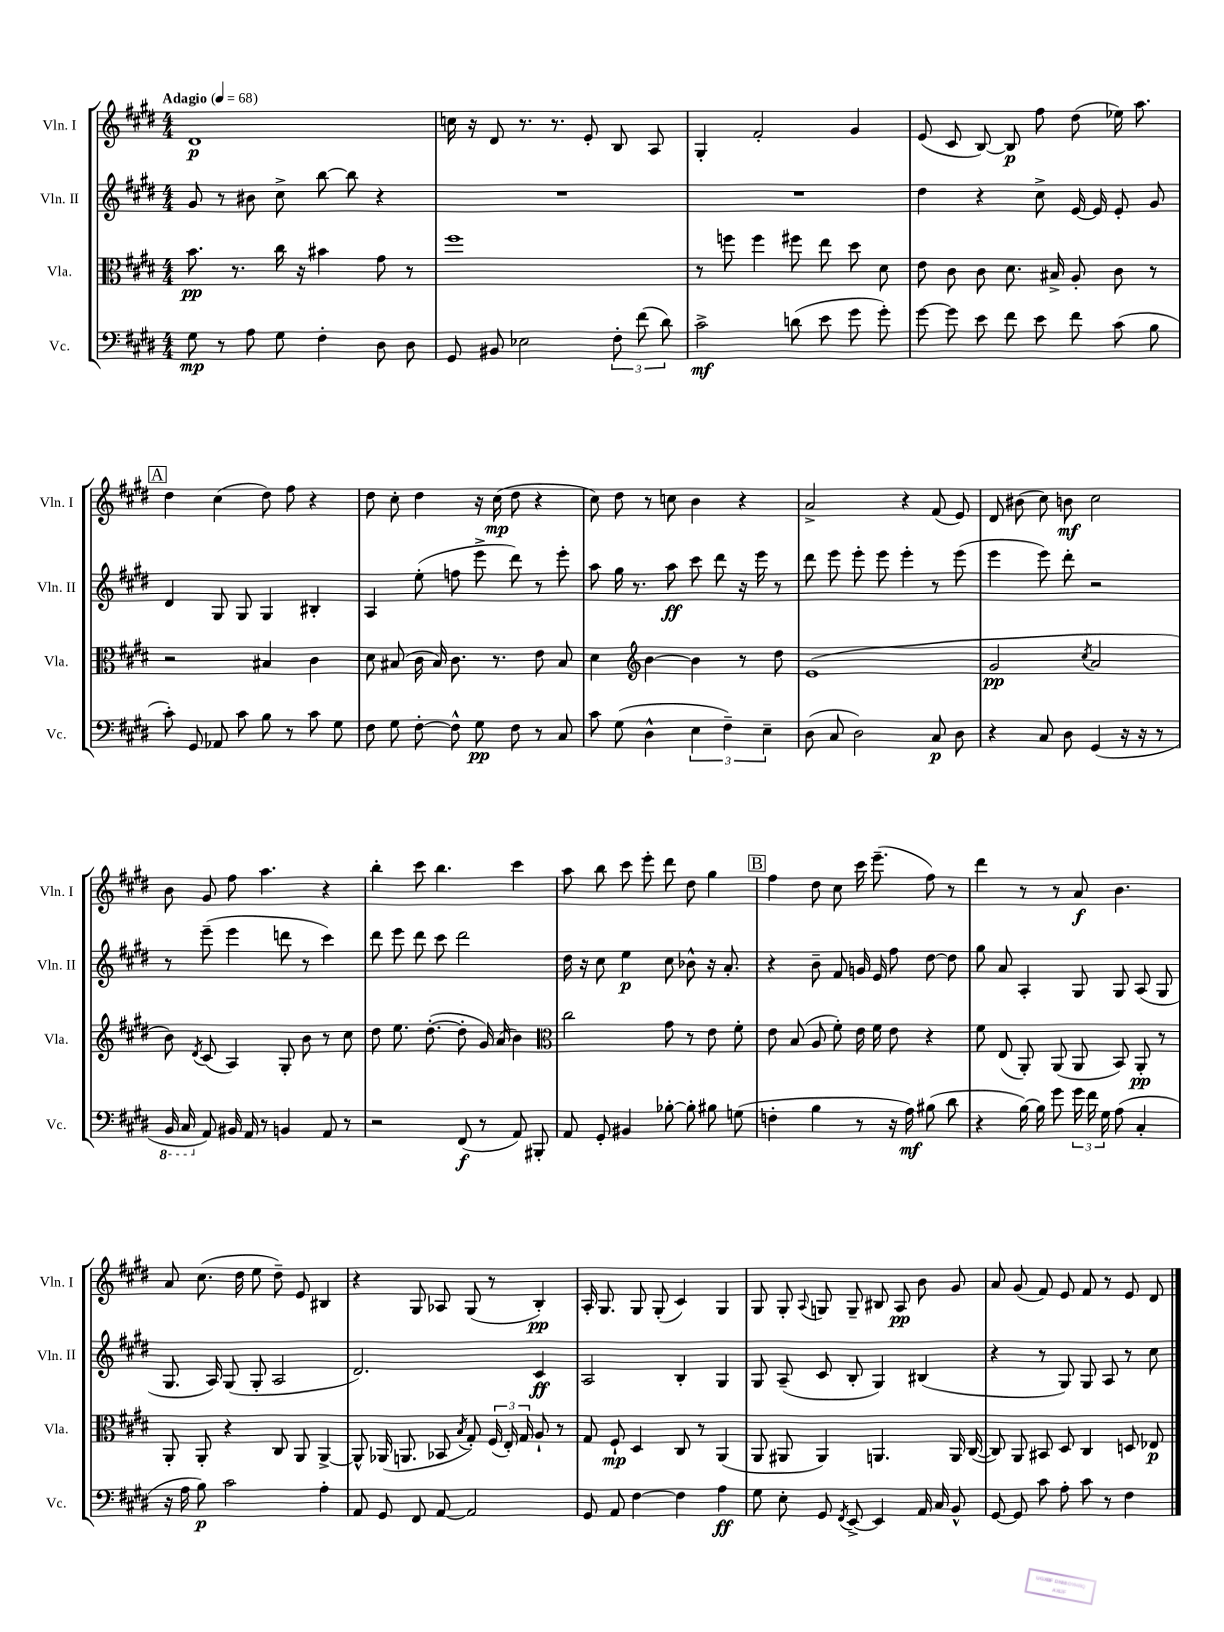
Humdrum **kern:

**kern	**dynam	**kern	**dynam	**kern	**dynam	**kern	**dynam
*part4	*part4	*part3	*part3	*part2	*part2	*part1	*part1
*staff4	*staff4	*staff3	*staff3	*staff2	*staff2	*staff1	*staff1
*I"Vc.	*	*I"Vla.	*	*I"Vln. II	*	*I"Vln. I	*
*I'Vc.	*	*I'Vla.	*	*I'Vln. II	*	*I'Vln. I	*
*clefF4	*	*clefC3	*	*clefG2	*	*clefG2	*
*k[f#c#g#d#]	*	*k[f#c#g#d#]	*	*k[f#c#g#d#]	*	*k[f#c#g#d#]	*
*M4/4	*	*M4/4	*	*M4/4	*	*M4/4	*
*MM68	*	*MM68	*	*MM68	*	*MM68	*
=1	=1	=1	=1	=1	=1	=1	=1
!	!	!	!	!	!	!LO:TX:a:B:t=Adagio	!
8G#\	mp	8.b\	pp	8g#/	.	1d#	p
8r	.	.	.	8r	.	.	.
.	.	8.r	.	.	.	.	.
8A\	.	.	.	8b#X\	.	.	.
8G#\	.	16cc#\	.	8cc#^\	.	.	.
.	.	16r	.	.	.	.	.
4F#'\	.	4b#X\	.	[8bb\	.	.	.
.	.	.	.	8bb\]	.	.	.
8D#\	.	8g#\	.	4r	.	.	.
8D#\	.	8r	.	.	.	.	.
=2	=2	=2	=2	=2	=2	=2	=2
8GG#/	.	1ff#	.	1r	.	16ccn\	.
.	.	.	.	.	.	16r	.
8BB#X/	.	.	.	.	.	8d#/	.
2E-X\	.	.	.	.	.	8.r	.
.	.	.	.	.	.	8.r	.
.	.	.	.	.	.	8e'/	.
12F#'\	.	.	.	.	.	8B/	.
(12f#\	.	.	.	.	.	.	.
.	.	.	.	.	.	8A/	.
12d#\)	.	.	.	.	.	.	.
=3	=3	=3	=3	=3	=3	=3	=3
2c#^\	mf	8r	.	1r	.	4G#'/	.
.	.	8ffn\	.	.	.	.	.
.	.	4ff\	.	.	.	2f#'/	.
(8dn\	.	8ff#X\	.	.	.	.	.
8e\	.	8ee\	.	.	.	.	.
8g#\	.	8dd#\	.	.	.	4g#/	.
8g#'\)	.	8d#\	.	.	.	.	.
=4	=4	=4	=4	=4	=4	=4	=4
[8g#\	.	8e\	.	4dd#\	.	(8e/	.
8g#\]	.	8c#\	.	.	.	8c#/	.
8e\	.	8c#\	.	4r	.	[8B/)	.
8f#\	.	8.d#\	.	.	.	8B/]	p
8e\	.	.	.	8cc#^\	.	8ff#\	.
.	.	16B#X^/	.	.	.	.	.
8f#\	.	8A'/	.	[16e/	.	(8dd#\	.
.	.	.	.	16e/]	.	.	.
(8c#\	.	8c#\	.	8e'/	.	16ee-X\)	.
.	.	.	.	.	.	8.aa\	.
8B\	.	8r	.	8g#/	.	.	.
!!LO:LB:g=z
!!LO:REH:place=s1:t=A
=5	=5	=5	=5	=5	=5	=5	=5
8c#'\)	.	2r	.	4d#/	.	4dd#\	.
8GG#/	.	.	.	.	.	.	.
8AA-X/	.	.	.	8G#/	.	(4cc#\	.
8c#\	.	.	.	8G#/	.	.	.
8B\	.	4B#X/	.	4G#/	.	8dd#\)	.
8r	.	.	.	.	.	8ff#\	.
8c#\	.	4c#\	.	4B#X'/	.	4r	.
8G#\	.	.	.	.	.	.	.
=6	=6	=6	=6	=6	=6	=6	=6
8F#\	.	8d#\	.	4A/	.	8dd#\	.
8G#\	.	(8B#X/	.	.	.	8cc#'\	.
[8F#'\	.	16c#\	.	(8ee'\	.	4dd#\	.
.	.	16B#/)	.	.	.	.	.
8F#^^\]	.	8.c#\	.	8ffn\	.	.	.
8G#\	pp	.	.	8eee^\	.	16r	.
.	.	8.r	.	.	.	(16cc#\	mp
8F#\	.	.	.	8ddd#\)	.	8dd#\	.
8r	.	8e\	.	8r	.	4r	.
8C#/	.	8B#/	.	8eee'\	.	.	.
=7	=7	=7	=7	=7	=7	=7	=7
8c#\	.	4d#\	.	8aa\	.	8cc#\)	.
(8G#\	.	.	.	16gg#\	.	8dd#\	.
.	.	.	.	8.r	.	.	.
*	*	*clefG2	*	*	*	*	*
4D#^^\	.	[4b\	.	.	.	8r	.
.	.	.	.	8aa\	ff	8ccn\	.
6E\	.	4b\]	.	8ccc#\	.	4b\	.
.	.	.	.	8ddd#\	.	.	.
6F#~\)	.	.	.	.	.	.	.
.	.	8r	.	16r	.	4r	.
.	.	.	.	16eee\	.	.	.
6E~\	.	.	.	.	.	.	.
.	.	8dd#\	.	8r	.	.	.
=8	=8	=8	=8	=8	=8	=8	=8
(8D#\	.	(1e	.	8ddd#\	.	2a^/	.
8C#/	.	.	.	8eee\	.	.	.
2D#\)	.	.	.	8eee'\	.	.	.
.	.	.	.	8eee\	.	.	.
.	.	.	.	4eee'\	.	4r	.
8C#/	p	.	.	8r	.	(8f#/	.
8D#\	.	.	.	(8eee\	.	8e/)	.
=9	=9	=9	=9	=9	=9	=9	=9
4r	.	2g#/	pp	4eee\	.	8d#/	.
.	.	.	.	.	.	(8b#X\	.
8C#/	.	.	.	8eee\)	.	8cc#\)	.
8D#\	.	.	.	8ddd#'\	.	8bn\	mf
.	.	8qcc#/	.	.	.	.	.
(4GG#/	.	2a/	.	2r	.	2cc#\	.
16r	.	.	.	.	.	.	.
16r	.	.	.	.	.	.	.
8r	.	.	.	.	.	.	.
!!LO:LB:g=z
=10	=10	=10	=10	=10	=10	=10	=10
*8ba	*	*	*	*	*	*	*
16BBB/	.	8b\)	.	8r	.	8b\	.
16CC#/	.	.	.	.	.	.	.
.	.	8qd#/	.	.	.	.	.
*X8ba	*	*	*	*	*	*	*
8AA/)	.	(8c#/	.	(8eee~\	.	8g#/	.
16BB#X/	.	4A/)	.	4eee\	.	8ff#\	.
16AA/	.	.	.	.	.	.	.
8r	.	.	.	.	.	4.aa\	.
4BBn/	.	8G#'/	.	8dddn\	.	.	.
.	.	8b\	.	8r	.	.	.
8AA/	.	8r	.	4ccc#\)	.	4r	.
8r	.	8cc#\	.	.	.	.	.
=11	=11	=11	=11	=11	=11	=11	=11
2r	.	8dd#\	.	8ddd#\	.	4bb'\	.
.	.	8.ee\	.	8eee\	.	.	.
.	.	.	.	8ddd#\	.	8ccc#\	.
.	.	([8.dd#'\	.	.	.	.	.
.	.	.	.	8ccc#\	.	4.bb\	.
(8FF#/	f	8dd#'\]	.	2ddd#\	.	.	.
8r	.	16g#/)	.	.	.	.	.
.	.	(16a/	.	.	.	.	.
8AA/)	.	4b\)	.	.	.	4ccc#\	.
8BBB#X'/	.	.	.	.	.	.	.
=12	=12	=12	=12	=12	=12	=12	=12
*	*	*clefC3	*	*	*	*	*
8AA/	.	2cc#\	.	16dd#\	.	8aa\	.
.	.	.	.	16r	.	.	.
8GG#'/	.	.	.	8cc#\	.	8bb\	.
4BB#X/	.	.	.	4ee\	p	8ccc#\	.
.	.	.	.	.	.	8eee'\	.
[8B-X'\	.	8g#\	.	8cc#\	.	8ddd#\	.
8B-'\]	.	8r	.	8b-X^^\	.	8dd#\	.
8B#X\	.	8e\	.	16r	.	4gg#\	.
.	.	.	.	8.a'/	.	.	.
(8Gn\	.	8f#'\	.	.	.	.	.
!!LO:REH:place=s1:t=B
=13	=13	=13	=13	=13	=13	=13	=13
4Fn'\	.	8e\	.	4r	.	4ff#\	.
.	.	(8B/	.	.	.	.	.
4B\	.	8A/	.	8b~\	.	8dd#\	.
.	.	8f#'\)	.	8f#/	.	8cc#\	.
8r	.	16e\	.	16gn/	.	16ccc#\	.
.	.	16f#\	.	16e/	.	(8.eee~\	.
16r	.	8e\	.	8ff#\	.	.	.
16A\)	mf	.	.	.	.	.	.
(8B#X\	.	4r	.	[8dd#\	.	8ff#\)	.
8d#\	.	.	.	8dd#\]	.	8r	.
=14	=14	=14	=14	=14	=14	=14	=14
4r	.	8f#\	.	8gg#\	.	4ddd#\	.
.	.	(8E/	.	8a/	.	.	.
[16B\)	.	8AA'/)	.	4A'/	.	8r	.
16B\]	.	.	.	.	.	.	.
8g#\	.	(8AA/	.	.	.	8r	.
24g#\	.	8AA/	.	8G#/	.	8a/	f
24f#\	.	.	.	.	.	.	.
24G#\	.	.	.	.	.	.	.
(8A\	.	8BB/)	.	8G#/	.	4.b\	.
4C#'/	.	8AA'/	pp	(8A/	.	.	.
.	.	8r	.	8G#/	.	.	.
!!LO:LB:g=z
=15	=15	=15	=15	=15	=15	=15	=15
16r	.	8AA'/	.	8.G#/	.	8a/	.
16A\	.	.	.	.	.	.	.
8B\)	p	8AA'/	.	.	.	(8.cc#\	.
.	.	.	.	16A/)	.	.	.
2c#\	.	4r	.	(8G#/	.	.	.
.	.	.	.	.	.	16dd#\	.
.	.	.	.	8G#'/	.	8ee\	.
.	.	8C#/	.	2A/	.	8dd#~\)	.
.	.	8AA/	.	.	.	8e/	.
4A'\	.	[4AA^/	.	.	.	4B#X/	.
=16	=16	=16	=16	=16	=16	=16	=16
8AA/	.	8AA^^/]	.	2.d#/)	.	4r	.
8GG#/	.	(16AA-X/	.	.	.	.	.
.	.	8.AAn/	.	.	.	.	.
8FF#/	.	.	.	.	.	8G#/	.
[8AA/	.	8BB-X/	.	.	.	8A-X/	.
.	.	8qB/	.	.	.	.	.
2AA/]	.	8G#'/)	.	.	.	(8G#/	.
.	.	(24F#/	.	.	.	8r	.
.	.	24E'/)	.	.	.	.	.
.	.	24G#/	.	.	.	.	.
.	.	8A`/	.	4c#/	ff	4B'/)	pp
.	.	8r	.	.	.	.	.
=17	=17	=17	=17	=17	=17	=17	=17
8GG#/	.	8G#/	.	2A/	.	16A'/	.
.	.	.	.	.	.	8.G#/	.
8AA/	.	8F#`/	mp	.	.	.	.
[4F#\	.	4D#/	.	.	.	8G#/	.
.	.	.	.	.	.	(8G#'/	.
4F#\]	.	8C#/	.	4B'/	.	4c#/)	.
.	.	8r	.	.	.	.	.
4A\	ff	(4AA/	.	4G#/	.	4G#/	.
=18	=18	=18	=18	=18	=18	=18	=18
8G#\	.	8AA/	.	8G#/	.	8G#/	.
8E'\	.	8AA#X/	.	(8A~/	.	8G#'/	.
.	.	.	.	.	.	8qqA/	.
8GG#/	.	4AA#/)	.	8c#/	.	8Gn/	.
8qFF#/	.	.	.	.	.	.	.
[8EE^/	.	.	.	8B'/	.	8G~/	.
4EE/]	.	4.AAn/	.	4G#/)	.	8B#X/	.
.	.	.	.	.	.	8A/	pp
16AA/	.	.	.	(4B#X/	.	8b\	.
16C#/	.	.	.	.	.	.	.
8BB^^/	.	16AA/	.	.	.	8g#/	.
.	.	([16C#/	.	.	.	.	.
=19	=19	=19	=19	=19	=19	=19	=19
[8GG#/	.	8C#/])	.	4r	.	8a/	.
8GG#/]	.	8AA/	.	.	.	(8g#/	.
8c#\	.	8BB#X/	.	8r	.	8f#/)	.
8A'\	.	8D#/	.	8G#/)	.	8e/	.
8c#\	.	4C#/	.	8G#/	.	8f#/	.
8r	.	.	.	8A/	.	8r	.
4F#\	.	8Dn/	.	8r	.	8e/	.
.	.	8E-X/	p	8cc#\	.	8d#/	.
==	==	==	==	==	==	==	==
*-	*-	*-	*-	*-	*-	*-	*-
